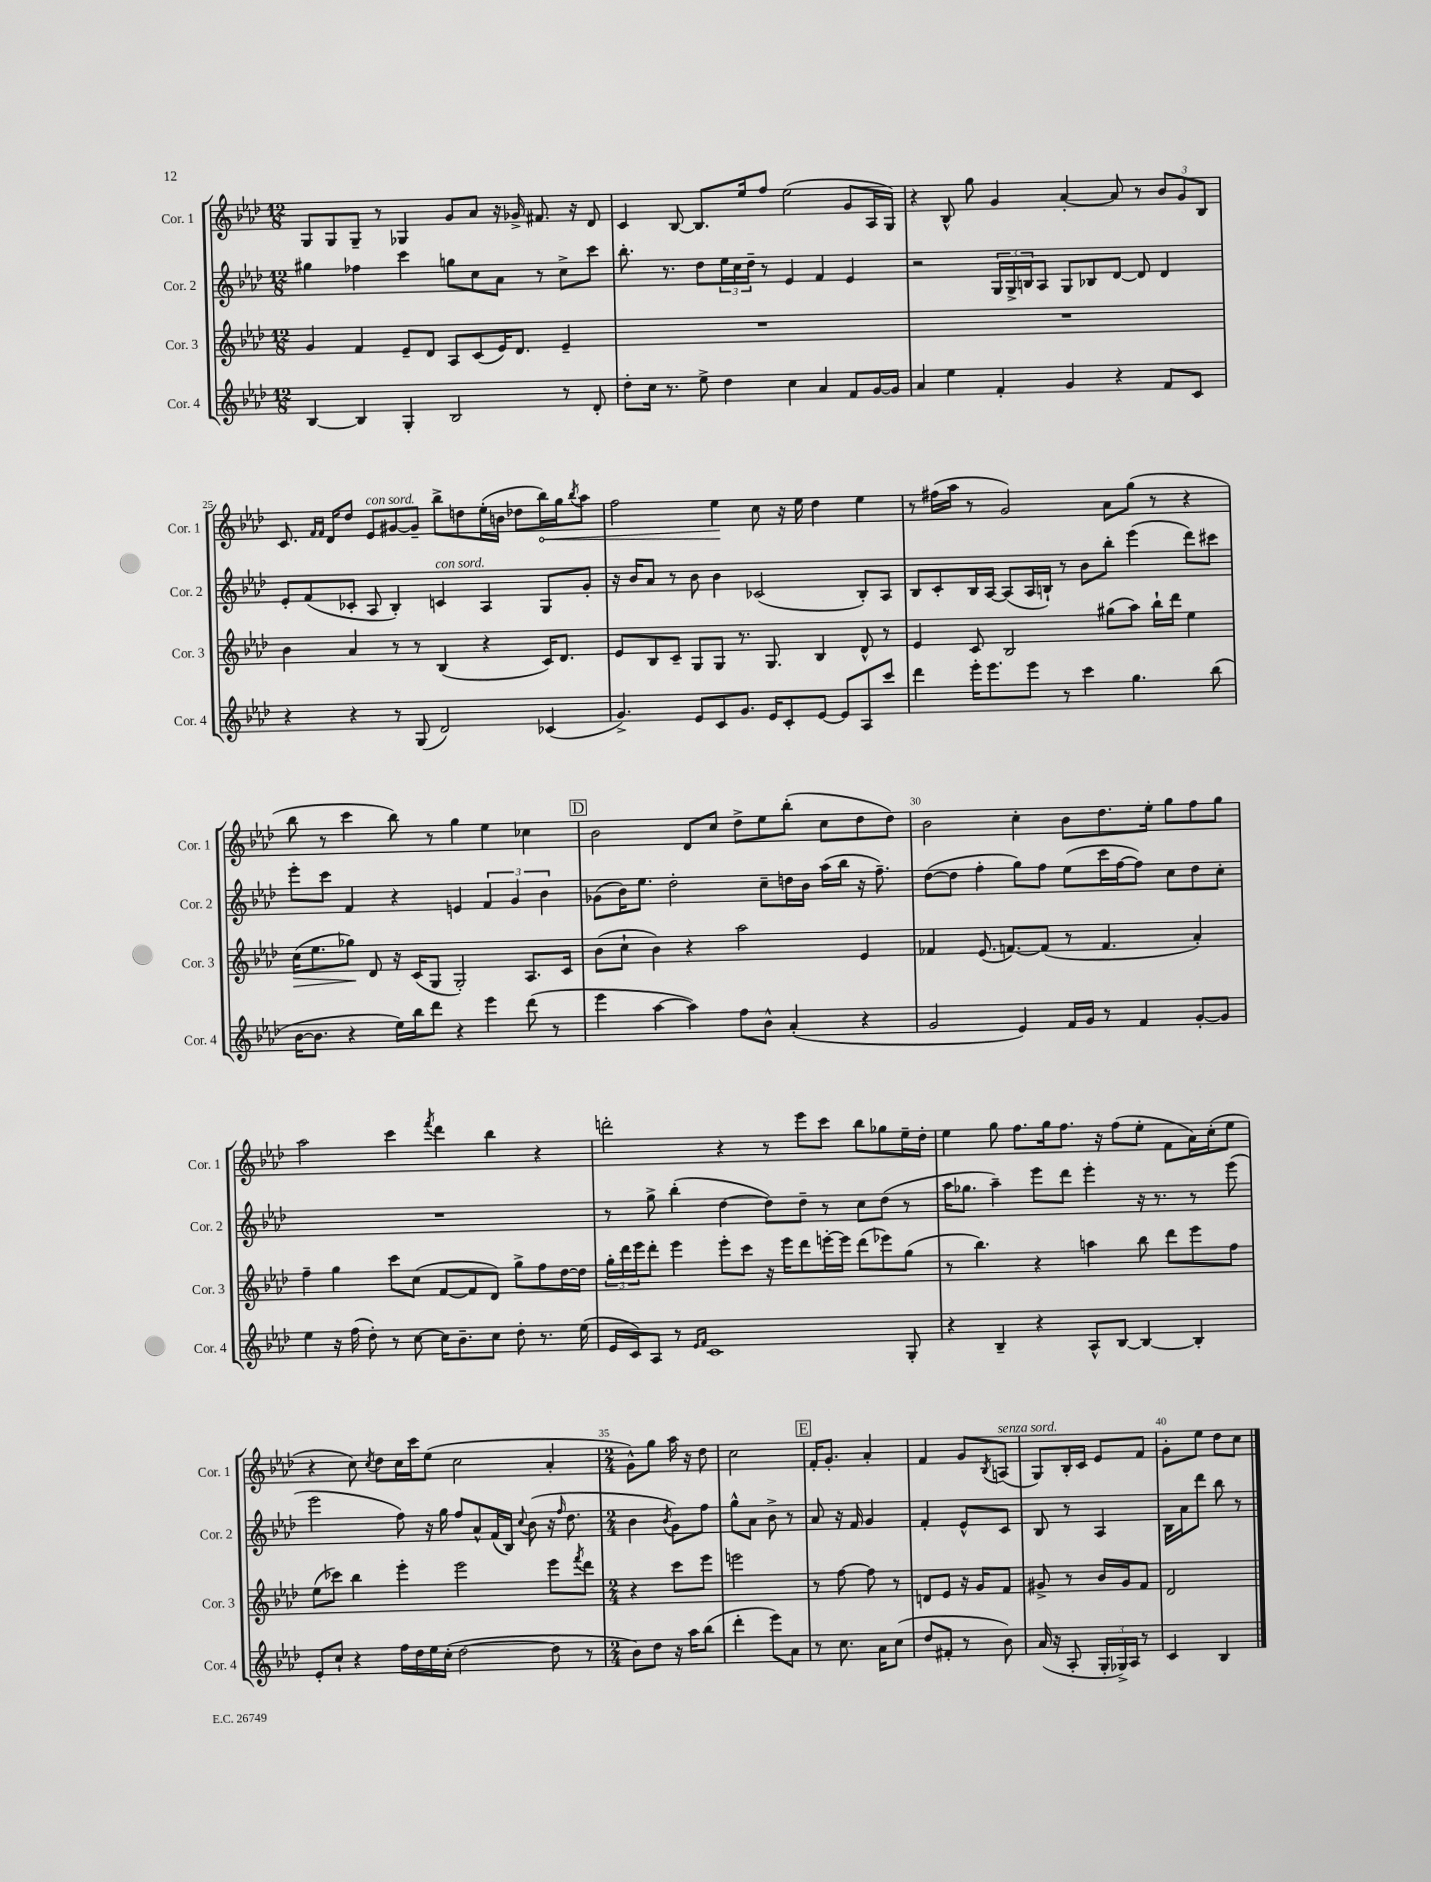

**kern	**kern	**kern	**kern
*staff4	*staff3	*staff2	*staff1
*clefG2	*clefG2	*clefG2	*clefG2
*k[b-e-a-d-]	*k[b-e-a-d-]	*k[b-e-a-d-]	*k[b-e-a-d-]
*M12/8	*M12/8	*M12/8	*M12/8
[4B-/	4g/	4gg#\	8G/L
.	.	.	8G/
4B-/]	4f/	4ff-\	8G~/J
.	.	.	8r
4G'/	8e-~/L	4ccc\	4G-/
.	8d-/J	.	.
2B-/	8A-/L	8gg\L	8g/L
.	(8c/	8cc\	8a-/J
.	16e-/K)	8a-\J	16r
.	8.d-/J	.	16g-^/
.	.	8r	8.f#/
8r	4e-~/	8cc^\L	.
.	.	.	16r
8d-'/	.	8ccc\J	8d-/
=	=	=	=
8dd-'\L	1.r	8.bb-'\	4c/
16cc\Jk	.	.	.
8.r	.	8.r	.
.	.	.	[8B-/
8ee-^\	.	8dd-\L	8.B-/]L
4dd-\	.	24ee-\L	.
.	.	24cc\	.
.	.	.	16ee-/k
.	.	24dd-~\JJ	.
.	.	8r	8ff/J
4cc\	.	4e-/	(2ee-\
4a-/	.	4f/	.
8f/L	.	4e-/	8g/L
[16g/L	.	.	16A-/L
16g/]JJ	.	.	16G/JJ)
=	=	=	=
4a-/	1.r	2r	4r
4ee-\	.	.	8B-^^/
.	.	.	8gg\
4f'/	.	24G/LL	4g/
.	.	24G^/	.
.	.	24B/J	.
.	.	8A-/J	.
4g/	.	8G/L	[4a-'/
.	.	8B-/	.
4r	.	[8d-/J	8a-/]
.	.	8d-/]	8r
8f/L	.	4d-/	12b-/L
.	.	.	12g/
8c/J	.	.	.
.	.	.	12B-/J
=	=	=	=
4r	4b-\	8e-'/L	8.c/
.	.	(8f/	.
.	.	.	16qqf/LL
.	.	.	16qqf/JJ
.	.	.	16d-/LK
4r	4a-/	8c-'/J	8dd-/J
.	.	8A-/	8e-/L
8r	8r	4B-'/)	[8g#/
(8G/	8r	.	8g#~/]J
2d-/)	(4B-/	4c/	8bb-^\L
.	.	.	8dd\
.	4r	4A-/	(16ee-'\L
.	.	.	16b\JJ
.	.	.	8dd-\L
(4c-/	16c/LK)	8G/L	16bb-\L)
.	8.d-/J	.	16gg\J
.	.	.	8qbb-/
.	.	8g'/J	8aa-\J
=	=	=	=
4.g^/)	8e-/L	16r	2ff\
.	.	16b-/LK	.
.	8B-/	8a-/J	.
.	8c~/J	8r	.
8e-/L	8G/L	8b-\	.
8c/	8G/J	4b-\	4ee-\
8.g/J	8.r	.	.
.	.	(2c-/	8cc\
16e-/LK	8.G/	.	.
8c'/	.	.	16r
.	.	.	16ee-\
[8e-/J	4B-/	.	4dd-\
8e-/]L	.	.	.
8A-/	8d-^^/	8B-'/L)	4ee-\
8ccc/J	8r	8A-/J	.
=	=	=	=
4ddd-\	4e-/	8B-/L	8r
.	.	8c'/	(16ff#\LL
.	.	.	16aa-\JJ
16eee-'\LK	8c/	16B-/L	8r
8.eee-\	.	[16A-/JJ	.
.	2B-/	(8A-/]L	2g/)
8eee-\J	.	16A-/L	.
.	.	16B`/JJ)	.
8r	.	8r	.
4ccc\	.	8b-\L	.
.	(8gg#\L	8bb-'\J	8a-\L
4.gg\	8aa-\J)	(4eee-\	(8gg\J
.	16bb-`\LL	.	8r
.	16ddd-\JJ	.	.
.	4ee-\	8ddd-\L)	4r
(8bb-\	.	8ccc#\J	.
=	=	=	=
[16b-\LK	(16cc\LK	8eee-'\L	8bb-\
8.b-\]J	8.ee-\	.	.
.	.	8ccc\J	8r
4r	8gg-\J)	4f/	4ccc\
.	8d-/	.	.
16ee-\LL)	16r	4r	8bb-\)
16bb-\J	(16c/LK	.	.
8ddd-\J	8G/J	.	8r
4r	2G'/)	4e/	4gg\
4eee-\	.	6f/	4ee-\
.	.	6g/	.
(8ddd-\	8.A-/L	.	4cc-\
.	.	6b-\	.
8r	.	.	.
.	16c/Jk	.	.
=	=	=	=
4eee-\	(8b-\L	(8g-\L	2b-\
.	8cc`\J	16b-\K)	.
.	.	8.ee-\J	.
[4aa-\	4b-\)	.	.
.	.	2dd-'\	.
4aa-\])	4r	.	8d-/L
.	.	.	8cc/J
8ff\L	2aa-\	.	8dd-^\L
8b-^^\J	.	8cc~\L	8ee-\
(4a-'/	.	16dd\L	(8bb-'\J
.	.	16b-\JJ	.
.	.	(16aa-\LL	8cc\L
.	.	16bb-\JJ	.
4r	4e-/	16r	8dd-\
.	.	8.ff~\)	.
.	.	.	8dd-\J)
=	=	=	=
2g/	4f-/	([8dd-\L	2b-\
.	.	8dd-\]J	.
.	(8.e-/	4ff'\	.
.	[8.f/L)	.	.
4e-/)	.	8gg\L)	4cc'\
.	(8f/]J	8ff\J	.
16f/LL	8r	(8ee-\L	8b-\L
16g/JJ	.	.	.
8r	4.f/	16ccc\L	8.dd-\
.	.	[16ff\J	.
4f/	.	8ff\]J)	.
.	.	.	16ee-'\Jk
.	.	8cc\L	8gg\L
[8g'/L	4a-'/)	8dd-\	8ff\
8g/]J	.	8cc'\J	8gg\J
=	=	=	=
4ee-\	4ff~\	1.r	2aa-\
16r	4gg\	.	.
(16ff\	.	.	.
8dd-'\)	.	.	.
8r	8ccc\L	.	4ccc\
[8cc\	(8cc\J	.	.
.	.	.	8qfff/
16cc\]LK	[8f/L	.	4ddd-\
8.b-~\	.	.	.
.	8f/]	.	.
8cc\J	8d-/J)	.	4bb-\
8dd-'\	8gg^\L	.	.
8.r	8ff\	.	4r
.	[16dd-\L	.	.
(16ee-\	16dd-\]JJ	.	.
=	=	=	=
16e-/LL	24gg'\LL	8r	2ddd'\
.	24ddd-\	.	.
16c/J)	.	.	.
.	24eee-\J	.	.
8A-/J	8ddd-'\J	8gg^\	.
8r	4eee-\	(4bb-'\	.
16qqe-/LL	.	.	.
16qqf/JJ	.	.	.
1c	.	.	.
.	8eee-'\L	[4dd-\	4r
.	8ccc\J	.	.
.	16r	8dd-\]L)	8r
.	16eee-\LK	.	.
.	8ddd-\	8dd-~\J	8eee-\L
.	[16eee'\L	8r	8ccc\J
.	16eee\]JJ	.	.
.	(8ddd-\L	8cc\L	8bb-\L
.	8eee-\)	(8dd-\J	8gg-\
8G'/	(8gg\J	8r	16ee-~\L
.	.	.	16dd-'\JJ
=	=	=	=
4r	8r	16aa-\LK	4ee-\
.	.	8.gg-\J	.
.	4.bb-\)	.	.
4B-~/	.	4aa-~\)	8gg\
.	.	.	8.ff\L
4r	4r	8eee-\L	.
.	.	.	16gg\k
.	.	8ddd-\J	8.ff\J
8A-^^/L	4aa\	4eee-'\	.
.	.	.	16r
[8B-/J	.	.	(8ff\L
4B-/_	8bb-\	16r	8ee-'\J
.	.	8.r	.
.	8ddd-\L	.	8f\L
4B-'/]	8eee-\	8r	16a-\L)
.	.	.	(16cc'\J
.	8ff\J	(8eee-\	8ee-\J
=	=	=	=
8e-'/L	(8ee-\L	2eee-\	4r
8cc`/J	8ccc-\J)	.	.
4r	4bb-\	.	8cc\)
.	.	.	8qcc/
.	.	.	8dd-\L
16ff\LL	4eee-'\	8ff\)	16cc\L
16dd-\	.	.	16ccc\J
16ee-\	.	16r	(8ee-\J
(16cc'\JJ	.	16gg\	.
[2dd-\	2eee-\	8ff/L	2cc\
.	.	8a-^^/	.
.	.	(16f/L	.
.	.	16B-/JJ)	.
.	.	8qqcc/	.
.	.	(8b-\	.
8dd-\]	8eee-\L	16r	4a-'/
.	.	16qqff/	.
.	.	8.dd-\	.
.	8qfff/	.	.
8r	8ddd-\J	.	.
=	=	=	=
*M2/4	*M2/4	*M2/4	*M2/4
8b-\L)	4r	4b-\	8g^^\L)
8dd-\J	.	.	8gg\J
.	.	8qb-/	.
16r	8ccc\L	8g\L)	16aa-\
16aa-\LK	.	.	16r
(8bb-\J	8eee-\J	8ff\J	8dd-\
=	=	=	=
4ddd-'\	2eee\	8gg^^\L	2cc\
.	.	8a-\J	.
8eee-\L)	.	8b-^\	.
8a-\J	.	8r	.
=	=	=	=
8r	8r	8a-/	16f'/LK
.	.	.	8.g'/J
8.cc\	[8ff\	16r	.
.	.	16f/	.
.	8ff\]	4g/	4a-'/
16a-\LK	.	.	.
(8cc\J	8r	.	.
=	=	=	=
8dd-/L	8d/L	4f'/	4f/
8f#'/J	8e-/J	.	.
8r	16r	8e-^^/L	8g/L
.	16g/LK	.	.
.	.	.	8qB-/
8b-\)	8f/J	8c/J	(8A/J
=	=	=	=
(16a-/	8g#^/	8B-/	8G/L)
16r	.	.	.
8A-'/	8r	8r	16B-'/L
.	.	.	16c/JJ
24G'/LL	16b-/LL	4A-/	8e-/L
24G-^/)	.	.	.
.	16g#/J	.	.
24A-/JJ	.	.	.
8r	8f/J	.	8f/J
=	=	=	=
4c/	2d-/	16B-\LL	8g'\L
.	.	16a-\J	.
.	.	8ddd-\J	8ee-\J
4B-/	.	8bb-\	8dd-\L
.	.	8r	8cc\J
==	==	==	==
*-	*-	*-	*-
